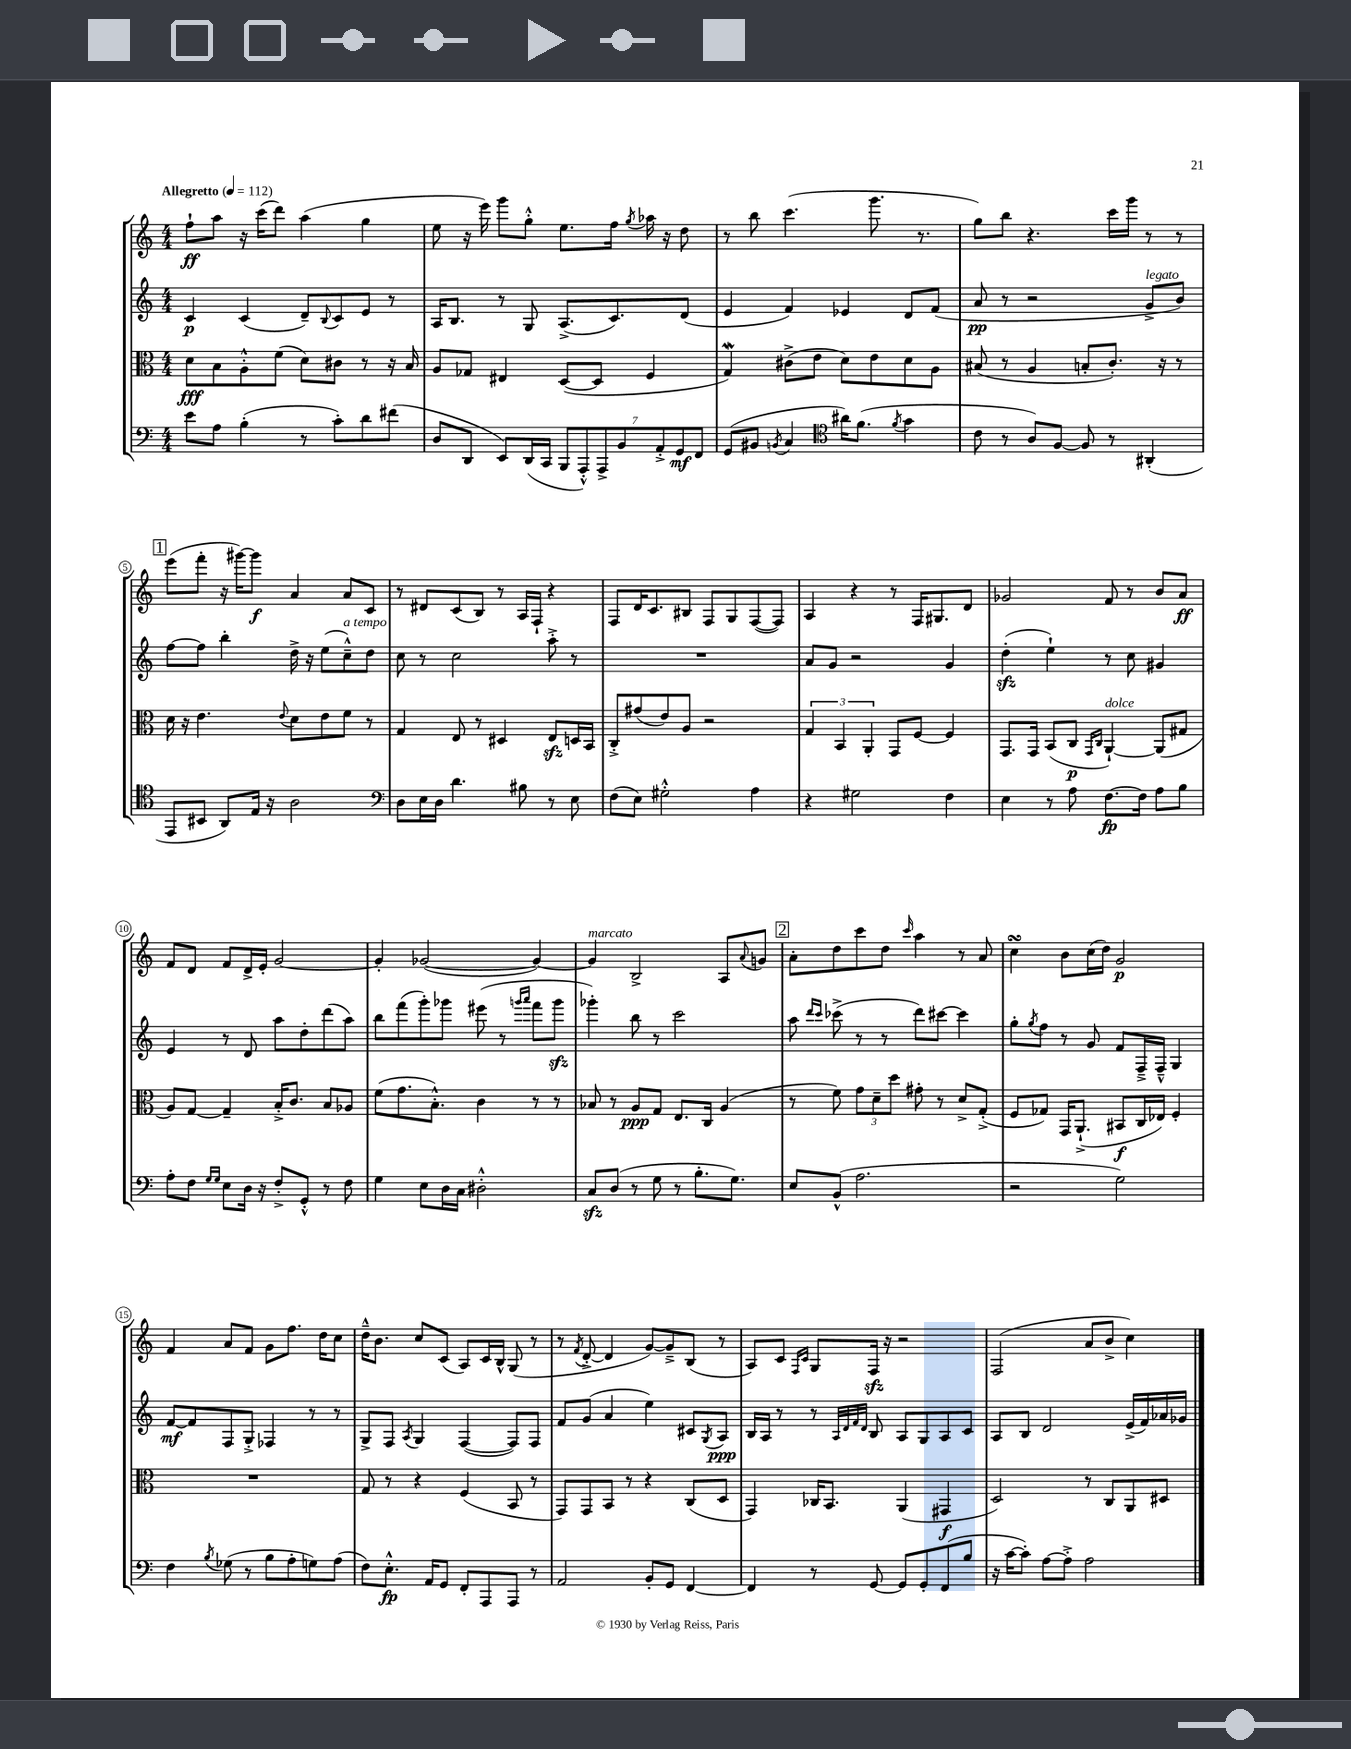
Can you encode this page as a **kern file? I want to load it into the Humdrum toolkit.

**kern	**dynam	**kern	**dynam	**kern	**dynam	**kern	**dynam
*part4	*part4	*part3	*part3	*part2	*part2	*part1	*part1
*staff4	*staff4	*staff3	*staff3	*staff2	*staff2	*staff1	*staff1
*clefF4	*	*clefC3	*	*clefG2	*	*clefG2	*
*k[]	*	*k[]	*	*k[]	*	*k[]	*
*M4/4	*	*M4/4	*	*M4/4	*	*M4/4	*
*MM112	*	*MM112	*	*MM112	*	*MM112	*
=1	=1	=1	=1	=1	=1	=1	=1
!	!	!	!	!	!	!LO:TX:a:B:t=Allegretto	!
8e\L	.	8d\L	fff	4c/	p	8ff`\L	ff
8A\J	.	8B\	.	.	.	8aa\J	.
(4B'\	.	8A'^^\	.	(4c/	.	16r	.
.	.	.	.	.	.	(16ccc\KL	.
.	.	(8f\J	.	.	.	8ddd\J)	.
8r	.	8d\L)	.	8d~/L)	.	(4aa\	.
.	.	.	.	8qqB/	.	.	.
8c'\L)	.	8c#X\J	.	8c/	.	.	.
8d\	.	8r	.	8e/J	.	4gg\	.
(8f#X\J	.	16r	.	8r	.	.	.
.	.	16B/	.	.	.	.	.
=2	=2	=2	=2	=2	=2	=2	=2
8D/L	.	8A/L	.	16A/KL	.	8ee\	.
.	.	.	.	8.B/J	.	.	.
8DD/J	.	8G-X/J	.	.	.	16r	.
.	.	.	.	.	.	16eee\)	.
8EE/L)	.	4E#X/	.	8r	.	8ggg\L	.
(16DD/L	.	.	.	8G/	.	8gg'^^\J	.
16CC/JJ	.	.	.	.	.	.	.
14BBB/L	.	([8D/L	.	(8.A^/L	.	8.ee\L	.
14AAA'^^/)	.	.	.	.	.	.	.
.	.	8D/J]	.	.	.	.	.
14AAA^/	.	.	.	.	.	.	.
.	.	.	.	8.c/)	.	16ff\Jk	.
14BB/	.	.	.	.	.	.	.
.	.	.	.	.	.	8qgg/	.
.	.	4F/	.	.	.	16aa-X\	.
14AA'^/	.	.	.	.	.	.	.
.	.	.	.	.	.	16r	.
14GG/	mf	.	.	.	.	.	.
.	.	.	.	(8d/J	.	8dd\	.
14FF/J	.	.	.	.	.	.	.
=3	=3	=3	=3	=3	=3	=3	=3
(8GG/L	.	4GW/)	.	4e/	.	8r	.
8BB#X/J	.	.	.	.	.	8bb\	.
8qBBn/	.	.	.	.	.	.	.
4C/	.	(8c#X^\L	.	4f/)	.	(4.ccc\	.
.	.	8e\J	.	.	.	.	.
*clefC4	*	*	*	*	*	*	*
16a#X\KL)	.	8d\L)	.	4e-X/	.	.	.
(8.f\J	.	.	.	.	.	.	.
.	.	8e\	.	.	.	8.ggg\	.
8qf/	.	.	.	.	.	.	.
4g\	.	8d\	.	8d/L	.	.	.
.	.	.	.	.	.	8.r	.
.	.	8A\J	.	(8f/J	.	.	.
=4	=4	=4	=4	=4	=4	=4	=4
8c\	.	(8B#X/	.	8a/	pp	8gg\L)	.
8r	.	8r	.	8r	.	8bb\J	.
8A/L)	.	4A/	.	2r	.	4.r	.
[8F/J	.	.	.	.	.	.	.
8F/]	.	8Bn'/L	.	.	.	.	.
8r	.	8.c'/J)	.	.	.	16ccc\LL	.
.	.	.	.	.	.	16ggg\JJ	.
!	!	!	!	!LO:TX:a:i:t=legato	!	!	!
(4AA#X'/	.	.	.	8g^/L	.	8r	.
.	.	16r	.	.	.	.	.
.	.	8r	.	8b/J)	.	8r	.
!!LO:LB:g=z
!!LO:REH:place=s1:t=1
=5	=5	=5	=5	=5	=5	=5	=5
8EE/L	.	16d\	.	[8ff\L	.	(8eee\L	.
.	.	16r	.	.	.	.	.
8BB#X/J	.	4.e\	.	8ff\J]	.	8fff'\J	.
8AA/L)	.	.	.	4bb'\	.	16r	.
.	.	.	.	.	.	[16ggg#X\KL)	.
16E/Jk	.	.	.	.	.	8ggg#\J]	f
16r	.	.	.	.	.	.	.
.	.	8qqe/	.	.	.	.	.
2A\	.	8d\L	.	16dd^\	.	4a/	.
.	.	.	.	16r	.	.	.
.	.	8e\	.	(8ee\L	.	.	.
!	!	!	!	!LO:TX:a:i:t=a tempo	!	!	!
.	.	8f\J	.	8cc~^^\)	.	8a/L	.
.	.	8r	.	8dd\J	.	8c/J	.
=6	=6	=6	=6	=6	=6	=6	=6
*clefF4	*	*	*	*	*	*	*
8D\L	.	4G/	.	8cc\	.	8r	.
16E\L	.	.	.	8r	.	8d#X/L	.
16D\JJ	.	.	.	.	.	.	.
4.d\	.	8E/	.	2cc\	.	(8c/	.
.	.	8r	.	.	.	8B/J)	.
.	.	4D#X/	.	.	.	8r	.
8B#X\	.	.	.	.	.	16A/LL	.
.	.	.	.	.	.	16F`/JJ	.
8r	.	8Ezz/L	.	8aa'^\	.	4r	.
8E\	.	16Dn/L	.	8r	.	.	.
.	.	16BB/JJ	.	.	.	.	.
=7	=7	=7	=7	=7	=7	=7	=7
(8F\L	.	8C'^/L	.	1r	.	8F/L	.
8E\J)	.	(8g#X/	.	.	.	16d/K	.
.	.	.	.	.	.	8.c/	.
2G#X'^^\	.	8e/)	.	.	.	.	.
.	.	8A/J	.	.	.	8B#X/J	.
.	.	2r	.	.	.	8F/L	.
.	.	.	.	.	.	8G/	.
4A\	.	.	.	.	.	([8F/	.
.	.	.	.	.	.	8F/J])	.
=8	=8	=8	=8	=8	=8	=8	=8
4r	.	6G/	.	8a/L	.	4A/	.
.	.	.	.	8g/J	.	.	.
.	.	6BB/	.	.	.	.	.
2G#X\	.	.	.	2r	.	4r	.
.	.	6AA'/	.	.	.	.	.
.	.	8GG/L	.	.	.	8r	.
.	.	[8F/J	.	.	.	16F/KL	.
.	.	.	.	.	.	8.G#X/	.
4F\	.	4F/]	.	4g/	.	.	.
.	.	.	.	.	.	8d/J	.
=9	=9	=9	=9	=9	=9	=9	=9
4E\	.	8.GG/L	.	(4ddzz'\	.	2g-X/	.
.	.	16GG/Jk	.	.	.	.	.
8r	.	(8BB/L	.	4ee`\)	.	.	.
8A\	.	8C/J	p	.	.	.	.
.	.	16qqGG/LL	.	.	.	.	.
.	.	16qqC/JJ	.	.	.	.	.
!	!	!LO:TX:a:i:t=dolce	!	!	!	!	!
[8.F\L	fp	[4AA`/)	.	8r	.	8f/	.
.	.	.	.	8cc\	.	8r	.
16F\Jk]	.	.	.	.	.	.	.
8A\L	.	(8AA/L]	.	4g#X/	.	8b/L	.
8B\J	.	8G#X/J	.	.	.	8a/J	ff
!!LO:LB:g=z
=10	=10	=10	=10	=10	=10	=10	=10
8A'\L	.	8A/L)	.	4e/	.	8f/L	.
8F\J	.	[8G/J	.	.	.	8d/J	.
16qqG/LL	.	.	.	.	.	.	.
16qqG/JJ	.	.	.	.	.	.	.
8E\L	.	4G~/]	.	8r	.	8f/L	.
16D\Jk	.	.	.	8d/	.	16d^/L	.
16r	.	.	.	.	.	16e'/JJ	.
8F'^/L	.	16B'^/KL	.	8aa\L	.	[2g/	.
.	.	8.c/J	.	.	.	.	.
8GG'^^/J	.	.	.	8dd'\	.	.	.
8r	.	8B/L	.	(8ddd\	.	.	.
8F\	.	8A-X/J	.	8aa\J)	.	.	.
=11	=11	=11	=11	=11	=11	=11	=11
4G\	.	(8f\L	.	8bb\L	.	4g'/]	.
.	.	8.g\	.	(8fff\	.	.	.
8E\L	.	.	.	8ggg'\)	.	([2g-X/	.
.	.	8.B'^^\J)	.	.	.	.	.
16D\L	.	.	.	8ggg-X\J	.	.	.
16C\JJ	.	.	.	.	.	.	.
2D#X'^^\	.	4c\	.	(8eee#X\	.	.	.
.	.	.	.	8r	.	.	.
.	.	.	.	16qqgggn/LL	.	.	.
.	.	.	.	16qqaaa/JJ	.	.	.
.	.	8r	.	8fff\L	.	4g-/_)	.
.	.	8r	.	8gggzz\J	.	.	.
=12	=12	=12	=12	=12	=12	=12	=12
!	!	!	!	!	!	!LO:TX:a:i:t=marcato	!
8Czz/L	.	8B-X/	.	4ggg-X'\)	.	4g-/]	.
(8D/J	.	8r	.	.	.	.	.
8r	.	8A/L	ppp	8bb\	.	2B^/	.
8G\	.	8G/J	.	8r	.	.	.
8r	.	8.E/L	.	2ccc\	.	.	.
8.B'\L	.	.	.	.	.	.	.
.	.	16C/Jk	.	.	.	.	.
.	.	(4A/	.	.	.	8A/L	.
8.G\J)	.	.	.	.	.	.	.
.	.	.	.	.	.	8qqa/	.
.	.	.	.	.	.	8gn/J	.
!!LO:REH:place=s1:t=2
=13	=13	=13	=13	=13	=13	=13	=13
8E/L	.	8r	.	8aa\	.	8a'\L	.
.	.	.	.	16qqddd/LL	.	.	.
.	.	.	.	16qqccc/JJ	.	.	.
(8BB^^/J	.	8f\)	.	(8ccc-X^\	.	8dd\	.
2.A\	.	12g\L	.	8r	.	8ccc\	.
.	.	12d~\	.	.	.	.	.
.	.	.	.	8r	.	8dd\J	.
.	.	12dd\J	.	.	.	.	.
.	.	.	.	.	.	16qqccc/	.
.	.	8g#X'\	.	8ddd\L)	.	4aa\	.
.	.	8r	.	[8ccc#X\J	.	.	.
.	.	8d^/L	.	4ccc#\]	.	8r	.
.	.	(8G'^/J	.	.	.	8a/	.
=14	=14	=14	=14	=14	=14	=14	=14
2r	.	8F/L	.	8gg'\L	.	4ccsSSs\	.
.	.	.	.	8qgg/	.	.	.
.	.	8G-X/J)	.	8ff\J	.	.	.
.	.	16GG/KL	.	8r	.	8b\L	.
.	.	(8.AA`^/J	.	.	.	.	.
.	.	.	.	8g/	.	(16cc\L	.
.	.	.	.	.	.	16dd\JJ)	.
2G\)	.	8BB#X/L	f	8f/L	.	2g/	p
.	.	16C/L	.	16F~^/L	.	.	.
.	.	16E-X/JJ)	.	16F~^^/JJ	.	.	.
.	.	4F'/	.	4G/	.	.	.
!!LO:LB:g=z
=15	=15	=15	=15	=15	=15	=15	=15
4F\	.	1r	.	[8f/L	mf	4f/	.
.	.	.	.	8f/]	.	.	.
8qB/	.	.	.	.	.	.	.
(8G-X\	.	.	.	8F/	.	8a/L	.
8r	.	.	.	8G'^/J	.	8f/J	.
8B\L	.	.	.	4F-X/	.	8g\L	.
8A'\	.	.	.	.	.	8.ff\J	.
8Gn\)	.	.	.	8r	.	.	.
.	.	.	.	.	.	16dd\KL	.
(8A\J	.	.	.	8r	.	8cc\J	.
=16	=16	=16	=16	=16	=16	=16	=16
8F\L)	.	8G/	.	8G^/L	.	16dd~^^\KL	.
.	.	.	.	.	.	8.b\J	.
8.E'^^\J	fp	8r	.	8F/J	.	.	.
.	.	.	.	8qA/	.	.	.
.	.	4r	.	4G/	.	8cc/L	.
16AA/KL	.	.	.	.	.	.	.
8GG/J	.	.	.	.	.	(8c/J	.
8FF'/L	.	(4F/	.	([4F/	.	8A/L)	.
8AAA/	.	.	.	.	.	16c/L	.
.	.	.	.	.	.	16B^^/JJ	.
8AAA/J	.	8BB/	.	8F/L])	.	(8G/	.
8r	.	8r	.	8F/J	.	8r	.
=17	=17	=17	=17	=17	=17	=17	=17
2AA/	.	8GG/L)	.	8f/L	.	8r	.
.	.	.	.	.	.	8qf/	.
.	.	8GG/	.	(8g/J	.	[8d'^/	.
.	.	8BB/J	.	4a/	.	4d/]	.
.	.	8r	.	.	.	.	.
8BB'/L	.	4r	.	4ee\)	.	[8g/L)	.
8GG/J	.	.	.	.	.	8g~^/]	.
[4FF/	.	(8C/L	.	8c#X/L	.	(8B/J	.
.	.	.	.	8qG/	.	.	.
.	.	8D/J	.	8A/J	ppp	8r	.
=18	=18	=18	=18	=18	=18	=18	=18
4FF/]	.	4GG/)	.	16B/LL	.	8A/L)	.
.	.	.	.	16A/JJ	.	.	.
.	.	.	.	8r	.	8c/J	.
.	.	.	.	.	.	16qqF/LL	.
.	.	.	.	.	.	16qqc/JJ	.
8r	.	16C-X/KL	.	8r	.	8G/L	.
.	.	8.BB/J	.	.	.	.	.
.	.	.	.	32qqA/LLL	.	.	.
.	.	.	.	32qqd/	.	.	.
.	.	.	.	32qqf/	.	.	.
.	.	.	.	32qqd/JJJ	.	.	.
[8GG/	.	.	.	8B/	.	16Fzz/Jk	.
.	.	.	.	.	.	16r	.
8GG/L]	.	(4AA/	.	8A/L	.	2r	.
8GG'/	.	.	.	8G/	.	.	.
(8FF/	.	4GG#X/	f	8A/	.	.	.
8B/J	.	.	.	8c/J	.	.	.
=19	=19	=19	=19	=19	=19	=19	=19
16r	.	2D/)	.	8A/L	.	(2F/	.
[16c\KL	.	.	.	.	.	.	.
8c'\J])	.	.	.	8B/J	.	.	.
[8A\L	.	.	.	2d/	.	.	.
8A'^\J]	.	.	.	.	.	.	.
2A\	.	8r	.	.	.	8a/L	.
.	.	8C/L	.	.	.	8b^/J	.
.	.	8AA/	.	(16e^/LL	.	4cc\)	.
.	.	.	.	16f/)	.	.	.
.	.	8D#X/J	.	16a-X/	.	.	.
.	.	.	.	16g-X/JJ	.	.	.
==	==	==	==	==	==	==	==
*-	*-	*-	*-	*-	*-	*-	*-
